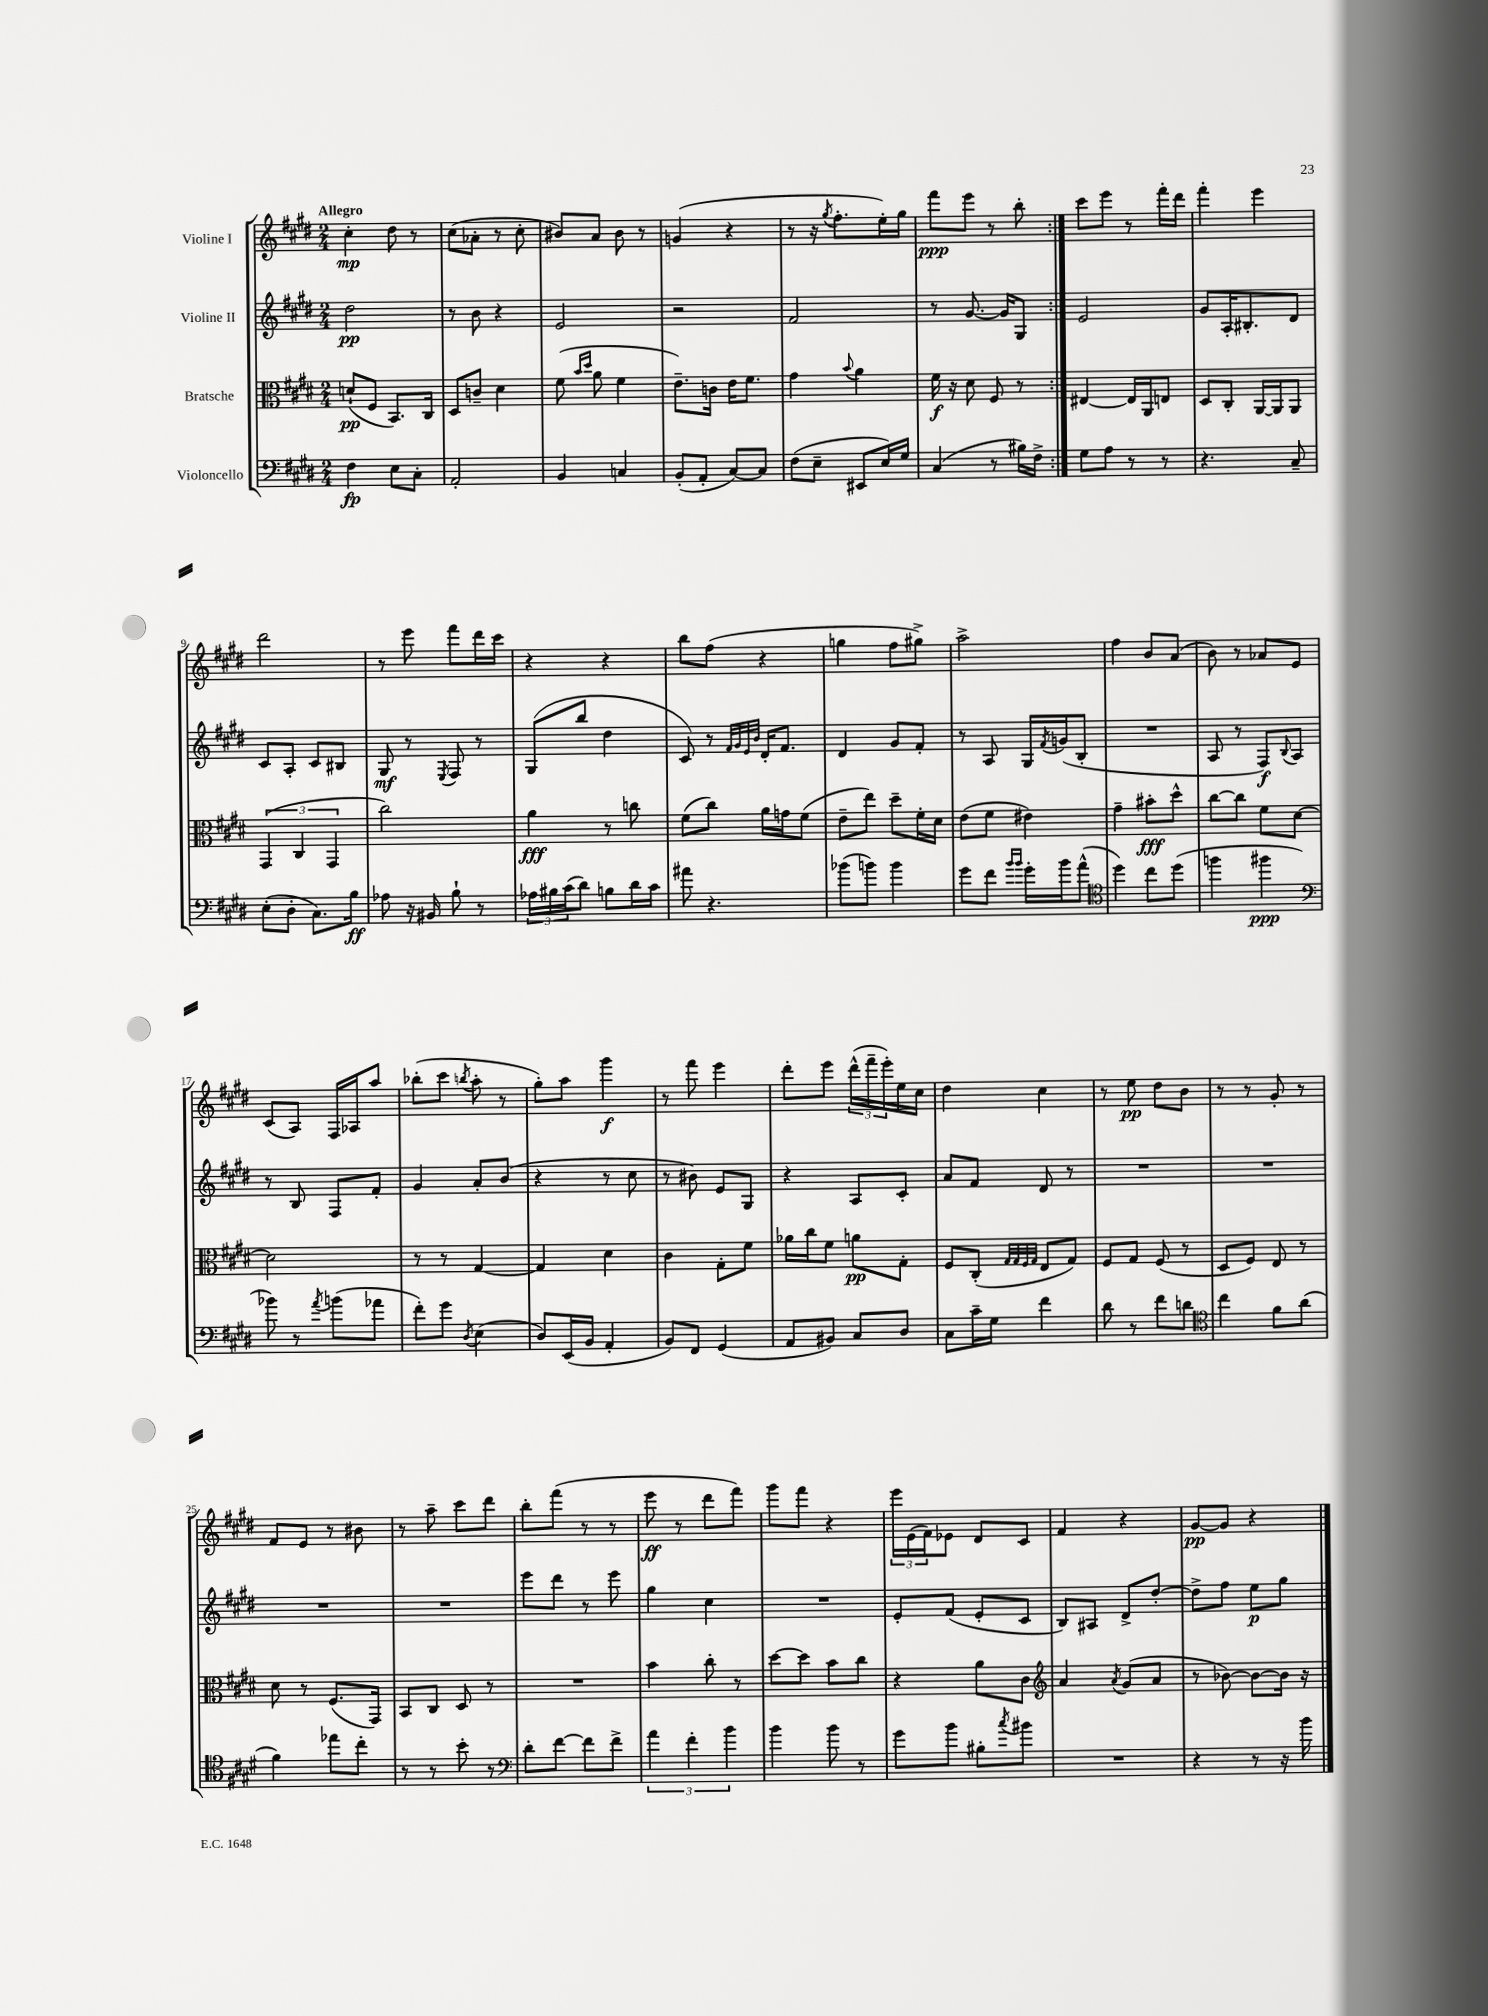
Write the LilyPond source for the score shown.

<<
\new StaffGroup <<
\new Staff = "s0" \with { instrumentName = "Violine I" } {
    \clef treble \key e \major \numericTimeSignature \time 2/4 \tempo "Allegro"
    \repeat volta 2 { cis''4-.\mp dis''8 r8 |
    cis''8( aes'8-. r8 cis''8-. |
    bis'8) a'8 bis'8 r8 |
    g'4( r4 |
    r8 r16 \acciaccatura { gis''8 } fis''8.-. e''16-.) gis''16 |
    fis'''8\ppp e'''8 r8 b''8-. | }
    cis'''8 e'''8 r8 fis'''16-. dis'''16 |
    fis'''4-. e'''4 |
    dis'''2 |
    r8 e'''8 fis'''8 dis'''16 cis'''16 |
    r4 r4 |
    b''8 fis''8( r4 |
    g''4 fis''8 gis''8->) |
    a''2-> |
    fis''4 b'8 a'8( |
    b'8) r8 aes'8 e'8 |
    cis'8( a8) fis16 aes16 a''8 |
    bes''8-.( cis'''8 \acciaccatura { b''8 } a''8-. r8 |
    gis''8-.) a''8 gis'''4\f |
    r8 fis'''8 e'''4 |
    dis'''8-. e'''8 \tuplet 3/2 { dis'''16-^( fis'''16-- e'''16-.) } e''16 cis''16 |
    dis''4 cis''4 |
    r8 e''8\pp dis''8 b'8 |
    r8 r8 gis'8-. r8 |
    fis'8 e'8 r8 bis'8 |
    r8 a''8-- cis'''8 dis'''8 |
    b''8-. fis'''8( r8 r8 |
    e'''8\ff r8 dis'''8 fis'''8) |
    gis'''8 fis'''8 r4 |
    \tuplet 3/2 { e'''16 e'16( fis'16) } ees'8 dis'8 cis'8 |
    fis'4 r4 |
    gis'8~\pp gis'8 r4 \bar "|." |
}
\new Staff = "s1" \with { instrumentName = "Violine II" } {
    \clef treble \key e \major \numericTimeSignature \time 2/4
    \repeat volta 2 { dis''2\pp |
    r8 b'8 r4 |
    e'2 |
    r2 |
    fis'2 |
    r8 gis'8.~ gis'16 gis8 | }
    e'2 |
    gis'8 a16-. bis8.-. dis'8 |
    cis'8 a8-. cis'8 bis8 |
    gis8\mf r8 \acciaccatura { e8 } fis8 r8 |
    gis8( b''8 dis''4 |
    cis'8) r8 \grace { fis'32 gis'32 e'32 b'32 } dis'16-. fis'8. |
    dis'4 gis'8 fis'8-. |
    r8 a8 gis16 \acciaccatura { fis'8 } g'16( b8-. |
    R2 |
    a8 r8 fis8\f) \appoggiatura { b8 } a8 |
    r8 b8 fis8 fis'8-. |
    gis'4 a'8-. b'8( |
    r4 r8 cis''8 |
    r8 bis'8) e'8 gis8 |
    r4 a8 cis'8-. |
    a'8 fis'8 dis'8 r8 |
    R2 |
    R2 |
    R2 |
    R2 |
    e'''8 dis'''8 r8 e'''8 |
    gis''4 cis''4 |
    R2 |
    e'8-. fis'8( e'8-. cis'8 |
    b8) ais8 dis'8-> dis''8~-. |
    dis''8-> fis''8 e''8\p gis''8 \bar "|." |
}
\new Staff = "s2" \with { instrumentName = "Bratsche" } {
    \clef alto \key e \major \numericTimeSignature \time 2/4
    \repeat volta 2 { d'8-!\pp( fis8 b,8.) cis16 |
    dis8 c'8-- dis'4 |
    fis'8( \grace { b'16 dis''16 } a'8 fis'4 |
    e'8.--) c'16 e'16 fis'8. |
    gis'4 \appoggiatura { b'8 } a'4 |
    fis'16\f r16 dis'8 fis8 r8 | }
    eis4~ eis16 a,16 e8 |
    dis8 cis8-. a,16~ a,16 a,8 |
    \tuplet 3/2 { gis,4( cis4 gis,4 } |
    cis''2) |
    a'4\fff r8 c''8 |
    fis'8( cis''8) a'16 g'16 fis'8( |
    e'8-- e''8) dis''8-- fis'16-. dis'16 |
    e'8( fis'8 eis'4) |
    gis'4-- bis'8-.\fff dis''8-^ |
    cis''8~ cis''8 fis'8 dis'8~ |
    dis'2 |
    r8 r8 gis4~ |
    gis4 dis'4 |
    cis'4 gis8-. fis'8 |
    aes'16 cis''16 fis'8 a'8\pp gis8-. |
    fis8 cis8-.( \grace { gis32 gis32 fis32 gis32 } e8 gis8) |
    fis8 gis8 fis8( r8 |
    dis8 fis8) e8 r8 |
    dis'8 r8 fis8.( gis,16) |
    b,8 cis8 dis8 r8 |
    R2 |
    b'4 cis''8-. r8 |
    dis''8~ dis''8 b'8 cis''8 |
    r4 a'8 cis'8 |
    \clef treble a'4 \acciaccatura { a'8 } gis'8( a'8 |
    r8 bes'8~) bes'8~ bes'16 r16 \bar "|." |
}
\new Staff = "s3" \with { instrumentName = "Violoncello" } {
    \clef bass \key e \major \numericTimeSignature \time 2/4
    \repeat volta 2 { fis4\fp e8 cis8-. |
    a,2-. |
    b,4 c4 |
    b,8-.( a,8-. cis8~) cis8 |
    fis8( e8-- eis,8 e16) gis16 |
    cis4( r8 bis16) fis16-> | }
    gis8 a8 r8 r8 |
    r4. cis8-- |
    e8-.( dis8-. cis8.) b16\ff |
    aes8 r16 bis,16 b8-! r8 |
    \tuplet 3/2 { aes16 bis16 cis'16( } dis'8) b8 dis'16 cis'16 |
    ais'8 r4. |
    bes'8( b'8) b'4 |
    gis'8 fis'8 \grace { b'16 b'16 } gis'16-. b'16 a'8-^( |
    \clef tenor dis''4) cis''8 dis''8( |
    f''4 fis''4\ppp |
    \clef bass bes'8) r8 \acciaccatura { a'8 } b'8( aes'8 |
    fis'8-.) gis'8 \acciaccatura { dis8 } e4( |
    dis8) e,16( b,16 a,4-. |
    b,8) fis,8 gis,4( |
    a,8 bis,8) cis8 dis8 |
    cis8 cis'16-- gis16 fis'4 |
    dis'8 r8 fis'8 d'8 |
    \clef tenor cis''4 fis'8 a'8( |
    fis'4) ees''8 cis''8-. |
    r8 r8 b'8-. r8 |
    \clef bass dis'8-. fis'8~ fis'8 fis'8-> |
    \tuplet 3/2 { a'4 fis'4-. b'4 } |
    b'4 b'8 r8 |
    gis'8 b'8 bis8-. \acciaccatura { cis''8 } bis'8 |
    R2 |
    r4 r8 r16 b'16 \bar "|." |
}
>>
>>
